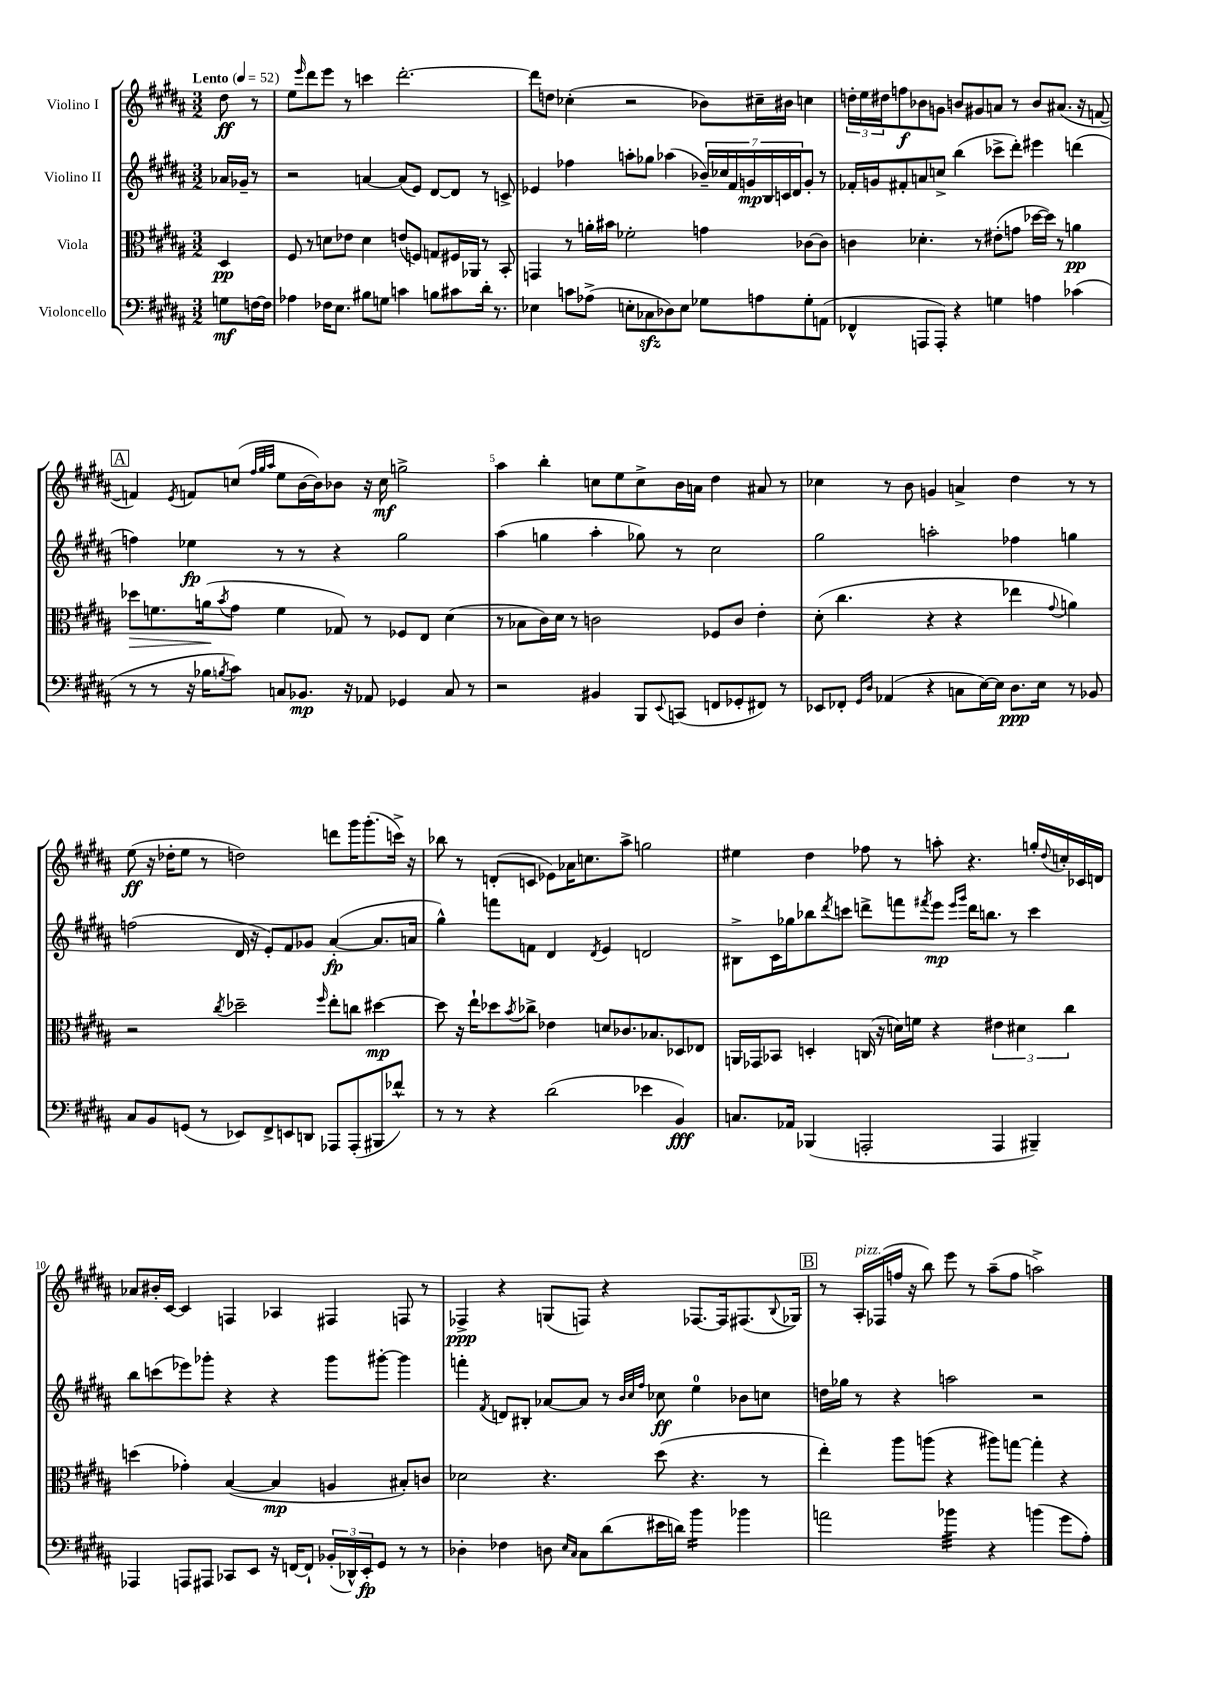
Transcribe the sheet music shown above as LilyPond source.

<<
\new StaffGroup <<
\new Staff = "s0" \with { instrumentName = "Violino I" } {
    \clef treble \key b \major \numericTimeSignature \time 3/2 \partial 4 \tempo "Lento" 4 = 52
    dis''8\ff r8 |
    e''8 \grace { e'''16 } dis'''8 e'''8 r8 c'''4 dis'''2.~-. |
    dis'''8 d''8 ces''4-.( r2 bes'8) cis''16-- bis'16 c''4 |
    \tuplet 3/2 { d''16-. e''16 dis''16 } f''8\f bes'8 g'8 b'8 gis'8 a'8 r8 b'8 ais'8.( r16 f'8~ |
    \mark \markup { \box "A" } f'4) \acciaccatura { e'8 } f'8 c''8( \grace { fis''32 gis''32 ais''32 } e''8 b'16~ b'16) bes'8 r16 c''16\mf g''2-> |
    ais''4 b''4-. c''8 e''8 c''8-> b'16 a'16 dis''4 ais'8 r8 |
    ces''4 r8 b'8 g'4 a'4-> dis''4 r8 r8 |
    e''8\ff( r16 des''16-. e''8 r8 d''2) d'''8 gis'''16 gis'''8.-.( c'''16->) r16 |
    bes''8 r8 d'8-.( c'8 ees'8) aes'16 c''8. ais''8-> g''2 |
    eis''4 dis''4 fes''8 r8 a''8-. r4. g''16-. \appoggiatura { dis''8 } c''16-. ces'16 d'16 |
    aes'8 bis'16-. cis'16~ cis'4 f4 aes4 fis4 f8 r8 |
    fes4->\ppp r4 g8( f8) r4 fes8.~ fes16 fis8.( \appoggiatura { b8 } ges16) |
    \mark \markup { \box "B" } r8 ais16-.^\markup { \italic "pizz." } fes16( f''16 r16 b''8) e'''8 r8 ais''8--( f''8 a''2->) \bar "|." |
}
\new Staff = "s1" \with { instrumentName = "Violino II" } {
    \clef treble \key b \major \numericTimeSignature \time 3/2 \partial 4
    aes'16 ges'16-- r8 |
    r2 a'4~ a'8( e'8) dis'8~ dis'8 r8 c'8-> |
    ees'4 fes''4 a''8-. ges''8 aes''4( \tuplet 7/4 { bes'16--) ces''16 fis'16 g'16\mp b16 c'16 dis'16 } g'8-. r8 |
    fes'16-. g'16 fis'8-. a'8 c''8-> b''4( ces'''8-> dis'''8-.) eis'''4 d'''4( |
    \mark \markup { \box "A" } f''4) ees''4\fp r8 r8 r4 gis''2 |
    ais''4( g''4 ais''4-. ges''8) r8 cis''2 |
    gis''2 a''2-. fes''4 g''4 |
    f''2( dis'16 r16 e'8-.) fis'8 ges'8 ais'4~-.\fp( ais'8. a'16 |
    gis''4-^) f'''8 f'8 dis'4 \acciaccatura { dis'8 } e'4 d'2 |
    bis8-> cis'16 ges''16 bes''8 \acciaccatura { dis'''8 } c'''8 d'''8-> f'''8 \acciaccatura { fis'''8 } e'''8\mp \grace { e'''16 gis'''16 } d'''16 b''8. r8 c'''4 |
    b''8 c'''8( ees'''8) ges'''8-. r4 r4 ges'''8 gis'''8~-. gis'''4 |
    f'''4-. \acciaccatura { fis'8 } d'8 bis8-. aes'8~ aes'8 r8 \grace { b'32 cis''32 fis''32 } ces''8\ff e''4-0 bes'8 c''8 |
    \mark \markup { \box "B" } d''16 ges''16 r8 r4 a''2 r2 \bar "|." |
}
\new Staff = "s2" \with { instrumentName = "Viola" } {
    \clef alto \key b \major \numericTimeSignature \time 3/2 \partial 4
    dis4\pp |
    fis8 r8 d'8 ees'8 d'4 e'8( f8) g8 fis16 aes,16 r8 b,8-. |
    g,4 r8 a'16-. bis'16 fes'2-. g'4 ces'8~ ces'8 |
    c'4 des'4.-. r8 eis'8-.( g'8 des''16~ des''16) r8 a'4\pp |
    \mark \markup { \box "A" } des''8\> f'8. a'16\!( \acciaccatura { b'8 } gis'8 f'4 ges8) r8 fes8 e8 dis'4( |
    r8 bes8 cis'16) dis'16 r8 c'2 fes8 c'8 e'4-. |
    dis'8-.( cis''4. r4 r4 ees''4 \appoggiatura { gis'8 } a'4) |
    r2 \acciaccatura { cis''8 } des''2-- \grace { fis''16 } e''8-. c''8 dis''4~\mp |
    dis''8 r16 e''16-! des''8 \acciaccatura { b'8 } ces''8-> ees'4 d'8 ces'8. bes8. des8 ees8 |
    a,16 ges,16 bes,8 d4-. c16( r16 d'16) f'16 r4 \tuplet 3/2 { eis'4 dis'4 cis''4 } |
    d''4( ges'4-.) b4~( b4\mp a4 bis8-.) c'8 |
    des'2 r4. dis''8( r4. r8 |
    \mark \markup { \box "B" } e''4-.) ais''8 a''8( r4 ais''8) g''8~ g''4-. r4 \bar "|." |
}
\new Staff = "s3" \with { instrumentName = "Violoncello" } {
    \clef bass \key b \major \numericTimeSignature \time 3/2 \partial 4
    g8\mf f16~ f16 |
    aes4 fes16 e8. bis8 g8 c'4 b8 cis'8 dis'16-. r8. |
    ees4 c'8 aes8->( e8-. ces8\sfz des8) e8 ges8 a8 ges8-. a,8( |
    fes,4-^ a,,8 a,,8-.) r4 g4 a4 ces'4( |
    \mark \markup { \box "A" } r8 r8 r16 bes16 \acciaccatura { b8 } cis'8) c8 bes,8.\mp r16 aes,8 ges,4 c8 r8 |
    r2 bis,4 b,,8 \appoggiatura { e,8 } c,8( f,8 ges,8-. fis,8) r8 |
    ees,8 fes,8-. \grace { gis,16 dis16 } aes,4( r4 c8 e16~) e16 dis8.\ppp e16 r8 bes,8 |
    cis8 b,8 g,8( r8 ees,8) fis,8-> e,8 d,8 aes,,8 aes,,8-.( bis,,8 fes'8-^) |
    r8 r8 r4 dis'2( ees'4 b,4\fff) |
    c8. aes,16 bes,,4( a,,2-. a,,4 bis,,4--) |
    aes,,4 a,,8 ais,,8 ces,8 e,8 r16 f,16~ f,8-! \tuplet 3/2 { bes,16-.( des,16-^) e,16-.\fp } gis,8 r8 r8 |
    des4-. fes4 d8 \grace { e16 cis16 } cis8 dis'8( eis'16 d'16) b'4:16 bes'4 |
    \mark \markup { \box "B" } a'2 bes'4:32 r4 b'4( gis'8 ais8-.) \bar "|." |
}
>>
>>
\layout { \context { \Score \override BarNumber.break-visibility = ##(#f #t #t) barNumberVisibility = #(every-nth-bar-number-visible 5) } }
